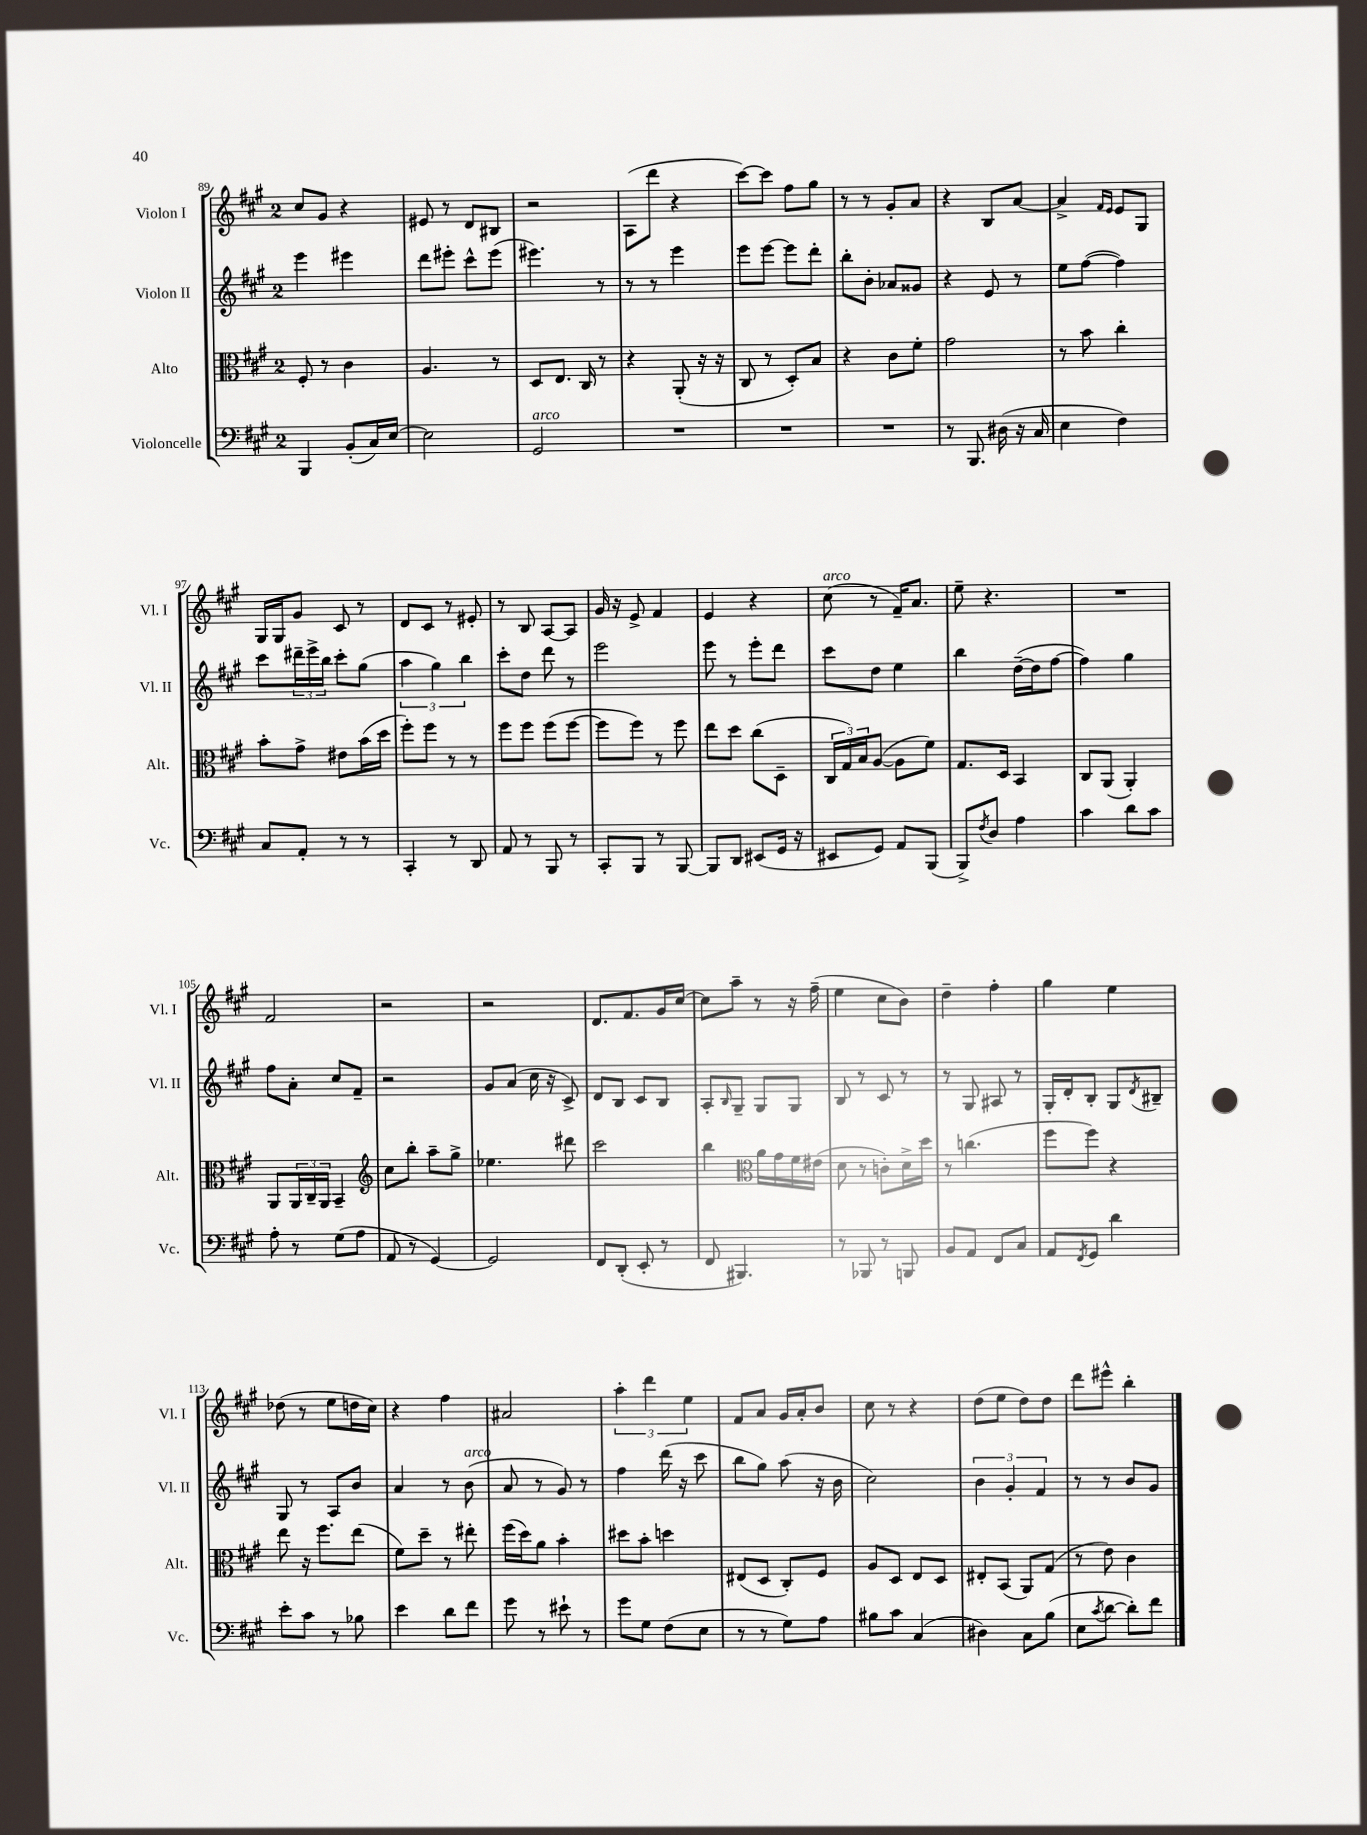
<<
\new StaffGroup <<
\new Staff = "s0" \with { instrumentName = "Violon I" shortInstrumentName = "Vl. I" } {
    \clef treble \key a \major \once \override Staff.TimeSignature.style = #'single-digit \time 2/4
    cis''8 gis'8 r4 |
    eis'8 r8 d'8 bis8 |
    r2 |
    a8( d'''8 r4 |
    cis'''8~) cis'''8 fis''8 gis''8 |
    r8 r8 gis'8-. a'8 |
    r4 b8 a'8~ |
    a'4-> \grace { fis'16 e'16 } e'8 gis8 |
    gis16 gis16 gis'8 cis'8 r8 |
    d'8 cis'8 r8 eis'8-. |
    r8 b8 a8~ a8 |
    gis'16 r16 e'8-> fis'4 |
    e'4 r4 |
    cis''8^\markup { \italic "arco" }( r8 fis'16--) a'8. |
    e''8-- r4. |
    R2 |
    fis'2 |
    r2 |
    r2 |
    d'8. fis'8. gis'16 cis''16~ |
    cis''8 a''8-- r8 r16 fis''16--( |
    e''4 cis''8 b'8) |
    d''4-- fis''4-. |
    gis''4 e''4 |
    des''8( r8 e''8 d''16 cis''16) |
    r4 fis''4 |
    ais'2 |
    \tuplet 3/2 { a''4-. d'''4 e''4 } |
    fis'8 a'8 gis'16 a'16-. b'8 |
    cis''8 r8 r4 |
    d''8( e''8 d''8) d''8 |
    d'''8 eis'''8-^ b''4-. \bar "|." |
}
\new Staff = "s1" \with { instrumentName = "Violon II" shortInstrumentName = "Vl. II" } {
    \clef treble \key a \major \once \override Staff.TimeSignature.style = #'single-digit \time 2/4
    e'''4 eis'''4 |
    d'''8 eis'''8-. cis'''8-^ eis'''8( |
    eis'''4.) r8 |
    r8 r8 e'''4 |
    e'''8 e'''8~ e'''8 d'''8-. |
    b''8-. b'8-. aes'8 gisis'8 |
    r4 e'8 r8 |
    e''8 fis''8~( fis''4) |
    cis'''8 \tuplet 3/2 { dis'''16-- e'''16-> b''16 } cis'''8-. gis''8( |
    \tuplet 3/2 { a''4 gis''4) b''4 } |
    cis'''8-. d''8 d'''8 r8 |
    e'''2 |
    e'''8 r8 e'''8-. d'''8 |
    cis'''8 d''8 e''4 |
    b''4 d''16~--( d''16 fis''8~ |
    fis''4) gis''4 |
    fis''8 a'8-. cis''8 fis'8-- |
    r2 |
    gis'8 a'8( cis''16 r16 cis'8->) |
    d'8 b8 cis'8 b8 |
    a8-. \grace { b16 } gis8-- gis8 gis8 |
    b8 r8 cis'8 r8 |
    r8 gis8 ais8 r8 |
    gis16-. d'16-. b8-. gis8 \acciaccatura { d'8 } bis8-- |
    gis8 r8 a8 b'8 |
    a'4 r8 b'8^\markup { \italic "arco" }( |
    a'8 r8 gis'8) r8 |
    fis''4 d'''16( r16 cis'''8 |
    b''8 gis''8) a''8( r16 b'16 |
    cis''2) |
    \tuplet 3/2 { b'4 gis'4-. fis'4 } |
    r8 r8 b'8 gis'8 \bar "|." |
}
\new Staff = "s2" \with { instrumentName = "Alto" shortInstrumentName = "Alt." } {
    \clef alto \key a \major \once \override Staff.TimeSignature.style = #'single-digit \time 2/4
    fis8-. r8 cis'4 |
    a4. r8 |
    d8 e8. cis16 r8 |
    r4 a,8-.( r16 r16 |
    cis8 r8 d8-.) b8 |
    r4 cis'8 fis'8-. |
    gis'2 |
    r8 b'8 cis''4-. |
    b'8-. gis'8-> eis'8 b'16( d''16 |
    fis''8-.) fis''8 r8 r8 |
    fis''8 fis''8 fis''8( fis''8~ |
    fis''8 fis''8) r8 fis''8 |
    e''8 d''8 cis''8( d8-- |
    \tuplet 3/2 { cis16 gis16) b16 } a8~( a8 fis'8) |
    gis8. d16 b,4 |
    cis8 a,8( a,4-.) |
    a,8 \tuplet 3/2 { a,16 cis16-- a,16 } b,4-- |
    \clef treble cis''8 b''8-. a''8-- gis''8-> |
    ees''4. dis'''8 |
    cis'''2 |
    b''4 \clef alto a'16 gis'16 fis'16 eis'16( |
    d'8 r8 c'8-.) d'16-> d''16 |
    r8 c''4.( |
    fis''8 fis''8) r4 |
    e''8 r16 fis''8. e''8( |
    fis'8) d''8-- r8 eis''8-. |
    fis''16( d''16) a'8 b'4-. |
    dis''8 b'8-. d''4 |
    eis8( d8 cis8-.) fis8 |
    a8 d8 e8 d8 |
    eis8-. b,8( a,8) gis8( |
    r8 e'8) cis'4 \bar "|." |
}
\new Staff = "s3" \with { instrumentName = "Violoncelle" shortInstrumentName = "Vc." } {
    \clef bass \key a \major \once \override Staff.TimeSignature.style = #'single-digit \time 2/4
    b,,4 b,8-.( cis16) e16~ |
    e2 |
    gis,2^\markup { \italic "arco" } |
    R2 |
    R2 |
    R2 |
    r8 b,,8. dis16( r16 cis16 |
    e4 fis4) |
    cis8 a,8-. r8 r8 |
    cis,4-. r8 d,8 |
    a,8 r8 b,,8 r8 |
    cis,8-. b,,8 r8 b,,8~ |
    b,,8 d,8 eis,8( gis,16 r16 |
    eis,8 gis,8) a,8 b,,8( |
    b,,8->) \acciaccatura { fis8 } d8 a4 |
    cis'4 d'8 cis'8 |
    a8-. r8 gis8( a8 |
    a,8 r8 gis,4~) |
    gis,2 |
    fis,8 d,8-.( e,8-. r8 |
    fis,8 bis,,4.) |
    r8 bes,,8 r8 b,,8 |
    b,8 a,8 fis,8 cis8 |
    a,8 \acciaccatura { fis,8 } gis,8 d'4 |
    e'8-. cis'8 r8 bes8 |
    e'4 d'8 fis'8 |
    gis'8 r8 eis'8-! r8 |
    gis'8 gis8 fis8( e8 |
    r8 r8 gis8) a8 |
    bis8 cis'8 cis4( |
    dis4) cis8 b8( |
    e8 \acciaccatura { cis'8 } d'8~ d'8-.) fis'8 \bar "|." |
}
>>
>>
\layout { \context { \Score currentBarNumber = #89 } }
